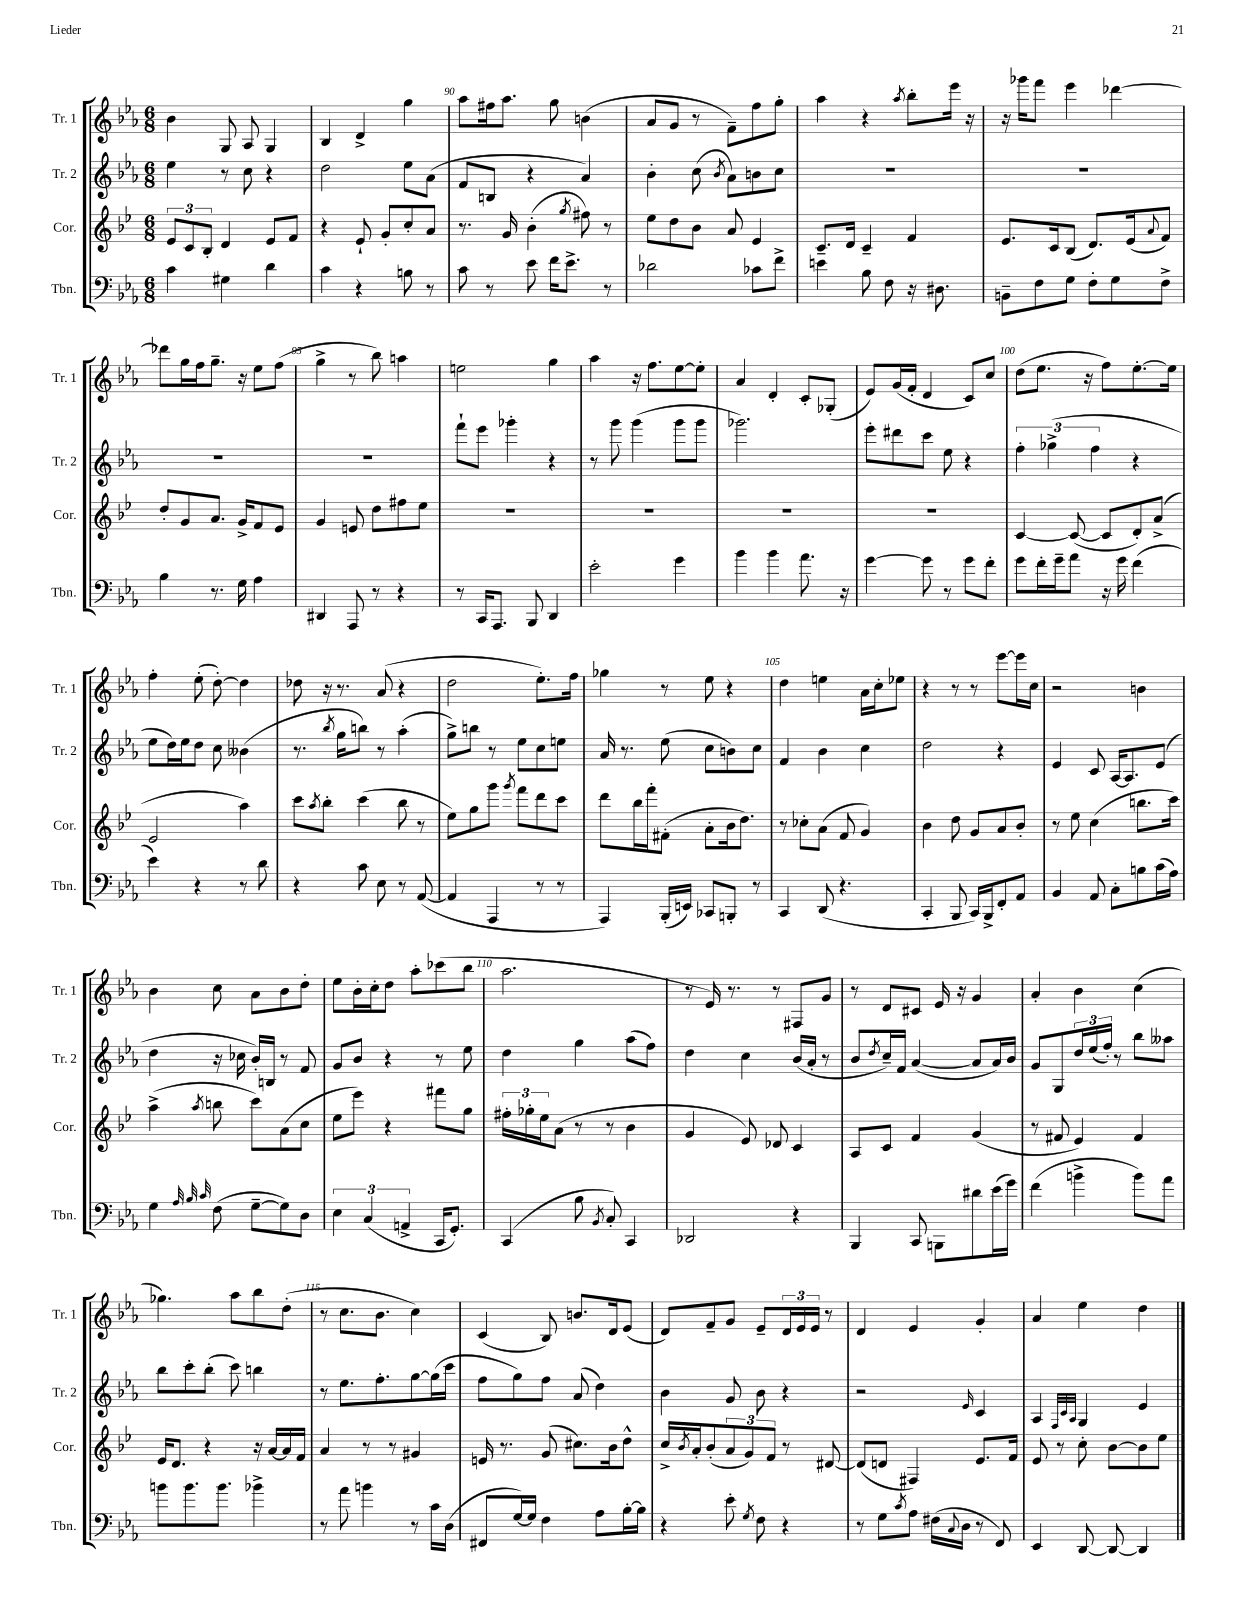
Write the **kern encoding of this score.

**kern	**kern	**kern	**kern
*part4	*part3	*part2	*part1
*staff4	*staff3	*staff2	*staff1
*I"Tbn.	*I"Cor.	*I"Tr. 2	*I"Tr. 1
*I'Tbn.	*I'Cor.	*I'Tr. 2	*I'Tr. 1
*clefF4	*clefG2	*clefG2	*clefG2
*k[b-e-a-]	*k[b-e-]	*k[b-e-a-]	*k[b-e-a-]
*M6/8	*M6/8	*M6/8	*M6/8
=88	=88	=88	=88
4c\	12e-/L	4ee-\	4b-\
.	12c/	.	.
.	12B-'/J	.	.
4G#X\	4d/	8r	8G/
.	.	8cc\	8A-/
4d\	8e-/L	4r	4G/
.	8f/J	.	.
=89	=89	=89	=89
4c\	4r	2dd\	4B-/
4r	8e-`/	.	4d^/
.	8g'/L	.	.
8Bn\	8cc'/	8ee-\L	4gg\
8r	8a/J	(8a-\J	.
=90	=90	=90	=90
8c\	8.r	8f/L	8aa-\L
8r	.	8Bn/J	16ff#X\k
.	16g/	.	8.aa-\J
8e-\	(4b-'\	4r	.
16f\KL	.	.	8gg\
8.e-^\J	.	.	.
.	8qgg/	.	.
.	8ff#X\)	4a-/)	(4bn\
8r	8r	.	.
=91	=91	=91	=91
2d-X\	8ee-\L	4b-'\	8a-/L
.	8dd\	.	8g/J
.	8b-\J	(8cc\	8r
.	.	8qb-/	.
.	8a/	8a-\L)	8f~\L)
8c-X\L	4e-/	8bn\	8ff\
8f^\J	.	8cc\J	8gg'\J
=92	=92	=92	=92
4en\	8.c~/L	2.r	4aa-\
.	16d/Jk	.	.
8B-\	4c~/	.	4r
8F\	.	.	.
.	.	.	8qaa-/
16r	4f/	.	8bb-'\L
8.D#X\	.	.	.
.	.	.	16eee-\Jk
.	.	.	16r
=93	=93	=93	=93
8BBn~\L	8.e-/L	2.r	16r
.	.	.	16ggg-X\KL
8F\	.	.	8fff\J
.	16c/k	.	.
8G\J	(8B-/J	.	4eee-\
8F'\L	8.d/L)	.	.
8G\	.	.	[4ddd-X\
.	(16e-/k	.	.
.	8qqa/	.	.
8F^\J	8f/J)	.	.
!!LO:LB:g=z
=94	=94	=94	=94
4B-\	8dd'/L	2.r	8ddd-X\L]
.	8g/	.	16gg\L
.	.	.	16ff\J
8.r	8.a/J	.	8.gg~\J
16G\	16g^/KL	.	16r
4A-\	8f/	.	8ee-\L
.	8e-/J	.	(8ff\J
=95	=95	=95	=95
4DD#X/	4g/	2.r	4gg^\
8AAA-/	8en/	.	8r
8r	8dd\L	.	8bb-\)
4r	8ff#X\	.	4aan\
.	8ee-\J	.	.
=96	=96	=96	=96
8r	2.r	8fff`\L	2een\
16CC/KL	.	8eee-\J	.
8.AAA-/J	.	.	.
.	.	4ggg-X'\	.
8BBB-/	.	.	.
4DD/	.	4r	4gg\
=97	=97	=97	=97
2e-'\	2.r	8r	4aa-\
.	.	8ggg\	.
.	.	(4ggg\	16r
.	.	.	8.ff\L
4g\	.	8ggg\L	[8ee-\
.	.	8ggg\J	8ee-'\J]
=98	=98	=98	=98
4b-\	2.r	2.ggg-X\)	4a-/
4b-\	.	.	4d'/
8.a-\	.	.	8c'/L
.	.	.	(8G-X'/J
16r	.	.	.
=99	=99	=99	=99
[4g\	2.r	8eee-'\L	8e-/L)
.	.	8ddd#X\	(16g/L
.	.	.	16f'/JJ
8g\]	.	8ccc\J	4d/
8r	.	8ee-\	.
8g\L	.	4r	8c/L)
8f'\J	.	.	8cc/J
=100	=100	=100	=100
8g\L	[4c/	6ff'\	(8dd\L
16f'\L	.	.	8.ee-\J
.	.	(6gg-X^\	.
16g~\J	.	.	.
8a-\J	(8c/_	.	.
.	.	.	16r
.	.	6ff\	.
16r	8c/L]	.	8ff\L)
16g\	.	.	.
(4f\	8d'/)	4r	[8.ee-'\
.	(8a^/J	.	.
.	.	.	16ee-\Jk]
!!LO:LB:g=z
=101	=101	=101	=101
4e-\)	2e-/	8ee-\L	4ff'\
.	.	16dd\L)	.
.	.	16ee-\J	.
4r	.	8dd\J	(8ee-'\
.	.	8cc\	[8dd'\)
8r	4aa\)	(4b--X\	4dd\]
8d\	.	.	.
=102	=102	=102	=102
4r	8ccc\L	8.r	8dd-X\
.	8qaa/	.	.
.	8bb-'\J	.	16r
.	.	8qbb-/	.
.	.	16gg\KL	8.r
8c\	(4ccc\	8bbn\J)	.
8E-\	.	8r	(8a-/
8r	8bb-\	(4aa-'\	4r
([8AA-/	8r	.	.
=103	=103	=103	=103
4AA-/]	8ee-\L)	8gg^\L)	2dd\
.	8gg\	8bbn\J	.
4AAA-/	8ggg\J	8r	.
.	8qggg/	.	.
.	8fff\L	8ee-\L	.
8r	8ddd\	8cc\	8.ee-'\L)
8r	8ccc\J	8een\J	.
.	.	.	16ff\Jk
=104	=104	=104	=104
4AAA-/)	8ddd\L	16a-/	4gg-X\
.	.	8.r	.
.	16bb-\L	.	.
.	16fff'\J	.	.
(16BBB-'/LL	(8f#X'\J	(8ee-\	8r
16EEn/JJ)	.	.	.
8CC-X/L	8a'\L	8cc\L	8ee-\
8BBBn'/J	16b-\k	8bn\)	4r
.	8.dd\J)	.	.
8r	.	8cc\J	.
=105	=105	=105	=105
4CC/	8r	4f/	4dd\
.	8cc-X'\L	.	.
(8DD/	(8a\J	4b-\	4een\
4.r	8f/	.	.
.	4g/)	4cc\	16a-\LL
.	.	.	16cc'\J
.	.	.	8ee-X\J
=106	=106	=106	=106
4CC'/	4b-\	2dd\	4r
8BBB-/	8dd\	.	8r
16CC/LL)	8g/L	.	8r
16BBB-^/J	.	.	.
8FF'/	8a/	4r	[8eee-\L
8AA-/J	8b-'/J	.	16eee-\L]
.	.	.	16cc\JJ
=107	=107	=107	=107
4BB-/	8r	4e-/	2r
.	8ee-\	.	.
8AA-/	(4cc\	8c/	.
8C'\L	.	[16A-/KL	.
.	.	8.A-/]	.
8Bn\	8.bbn\L	.	4bn\
(16c\L	.	(8e-/J	.
16A-\JJ)	16ccc\Jk)	.	.
!!LO:LB:g=z
=108	=108	=108	=108
4G\	(4aa^\	4dd\	4b-\
32qqA-/	.	.	.
32qqB-/	.	.	.
32qqc/	8qaa/	.	.
(8F\	8bbn\	16r	8cc\
.	.	16cc-X\	.
[8G~\L	8ccc\L)	16b-'/LL)	8a-\L
.	.	16Bn/JJ	.
8G\])	(8a\	8r	8b-\
8D\J	8cc\J	8f/	8dd'\J
=109	=109	=109	=109
6E-\	8ee-\L	8g/L	8ee-\L
.	8eee-\J)	8b-/J	16b-'\L
(6C/	.	.	.
.	.	.	16cc'\J
.	4r	4r	8dd\J
6AAn^/	.	.	.
.	.	.	8aa-'\L
16CC/KL	8fff#X\L	8r	(8ccc-X\
8.GG'/J)	.	.	.
.	8gg\J	8ee-\	8bb-\J
=110	=110	=110	=110
(4CC/	24ff#X'\LL	4dd\	2.aa-\
.	24gg-X'\	.	.
.	24ee-\J	.	.
.	(8a\J	.	.
8B-\	8r	4gg\	.
8qBB-/	.	.	.
8C'/)	8r	.	.
4CC/	4b-\	(8aa-\L	.
.	.	8ff\J)	.
=111	=111	=111	=111
2DD-X/	4g/	4dd\	8r
.	.	.	16e-/)
.	.	.	8.r
.	8e-/)	4cc\	.
.	8d-X/	.	8r
4r	4c/	(16b-/LL	8F#X/L
.	.	16a-'/JJ	.
.	.	8r	8g/J
=112	=112	=112	=112
4BBB-/	8A/L	8b-/L	8r
.	.	8qdd/	.
.	8c/J	16cc~/L)	8d/L
.	.	16f/JJ	.
8CC/	4f/	([4a-/	8c#X/J
8BBBn\L	.	.	16e-/
.	.	.	16r
8d#X\	(4g/	8a-/L]	4g/
(16e-\L	.	16a-/L)	.
16g\JJ)	.	16b-/JJ	.
=113	=113	=113	=113
(4f\	8r	8g/L	4a-'/
.	8f#X/	8G/	.
4bn^\	4e-/)	24dd/L	4b-\
.	.	(24ee-/	.
.	.	24ff'/JJ)	.
.	.	8r	.
8b\L)	4f#/	8bb-\L	(4cc\
8a-\J	.	8aa--X\J	.
!!LO:LB:g=z
=114	=114	=114	=114
8bn\L	16e-/KL	8bb-\L	4.gg-X\)
.	8.d/J	.	.
8.b\	.	8ccc'\	.
.	4r	(8bb-'\J	.
8.b\J	.	.	.
.	.	8ccc\)	8aa-\L
4b-X^\	16r	4bbn\	8bb-\
.	[16a/LL	.	.
.	16a/]	.	(8dd'\J
.	16f/JJ	.	.
=115	=115	=115	=115
8r	4a/	8r	8r
8a-\	.	8.ee-\L	8.cc\L
4bn\	8r	.	.
.	.	8.ff'\	8.b-\J
.	8r	.	.
8r	4g#X/	[8gg\	4cc\)
16c\LL	.	(16gg\L]	.
(16D\JJ	.	16ccc\JJ	.
=116	=116	=116	=116
8FF#X/L	16en/	8ff\L	(4c/
.	8.r	.	.
[16G/L)	.	8gg\)	.
16G/JJ]	.	.	.
4F\	(8g/	8ff\J	8B-/)
.	8.cc#X\L)	(8a-/	8.bn/L
8A-\L	.	4dd\)	.
.	16b-\k	.	16d/k
[16B-'\L	8dd^^\J	.	(8e-/J
16B-\JJ]	.	.	.
=117	=117	=117	=117
4r	16cc^/LL	4b-\	8d/L)
.	8qb-/	.	.
.	16a'/J	.	.
.	(8b-'/	.	8f~/
8e-'\	12a/	8g/	8g/J
.	12g/)	.	.
8qG/	.	.	.
8F\	.	8b-\	8e-~/L
.	12f/J	.	.
4r	8r	4r	24d/L
.	.	.	24e-/
.	.	.	24e-/JJ
.	[8d#X/	.	8r
=118	=118	=118	=118
8r	(8d#/L]	2r	4d/
8G\L	8dn/J	.	.
8qc/	.	.	.
8A-\J	4F#X/)	.	4e-/
(16F#X\LL	.	.	.
8qqC/	.	.	.
16D\JJ	.	.	.
.	.	16qqe-/	.
8r	8.e-/L	4c/	4g'/
8FF/)	.	.	.
.	16f/Jk	.	.
=119	=119	=119	=119
4EE-/	8e-/	4A-/	4a-/
.	8r	.	.
.	.	32qqF/LLL	.
.	.	32qqc/	.
.	.	32qqA-/JJJ	.
[8DD/	8cc'\	4G/	4ee-\
8DD/_	[8b-\L	.	.
4DD/]	8b-\]	4e-/	4dd\
.	8ee-\J	.	.
==	==	==	==
*-	*-	*-	*-
